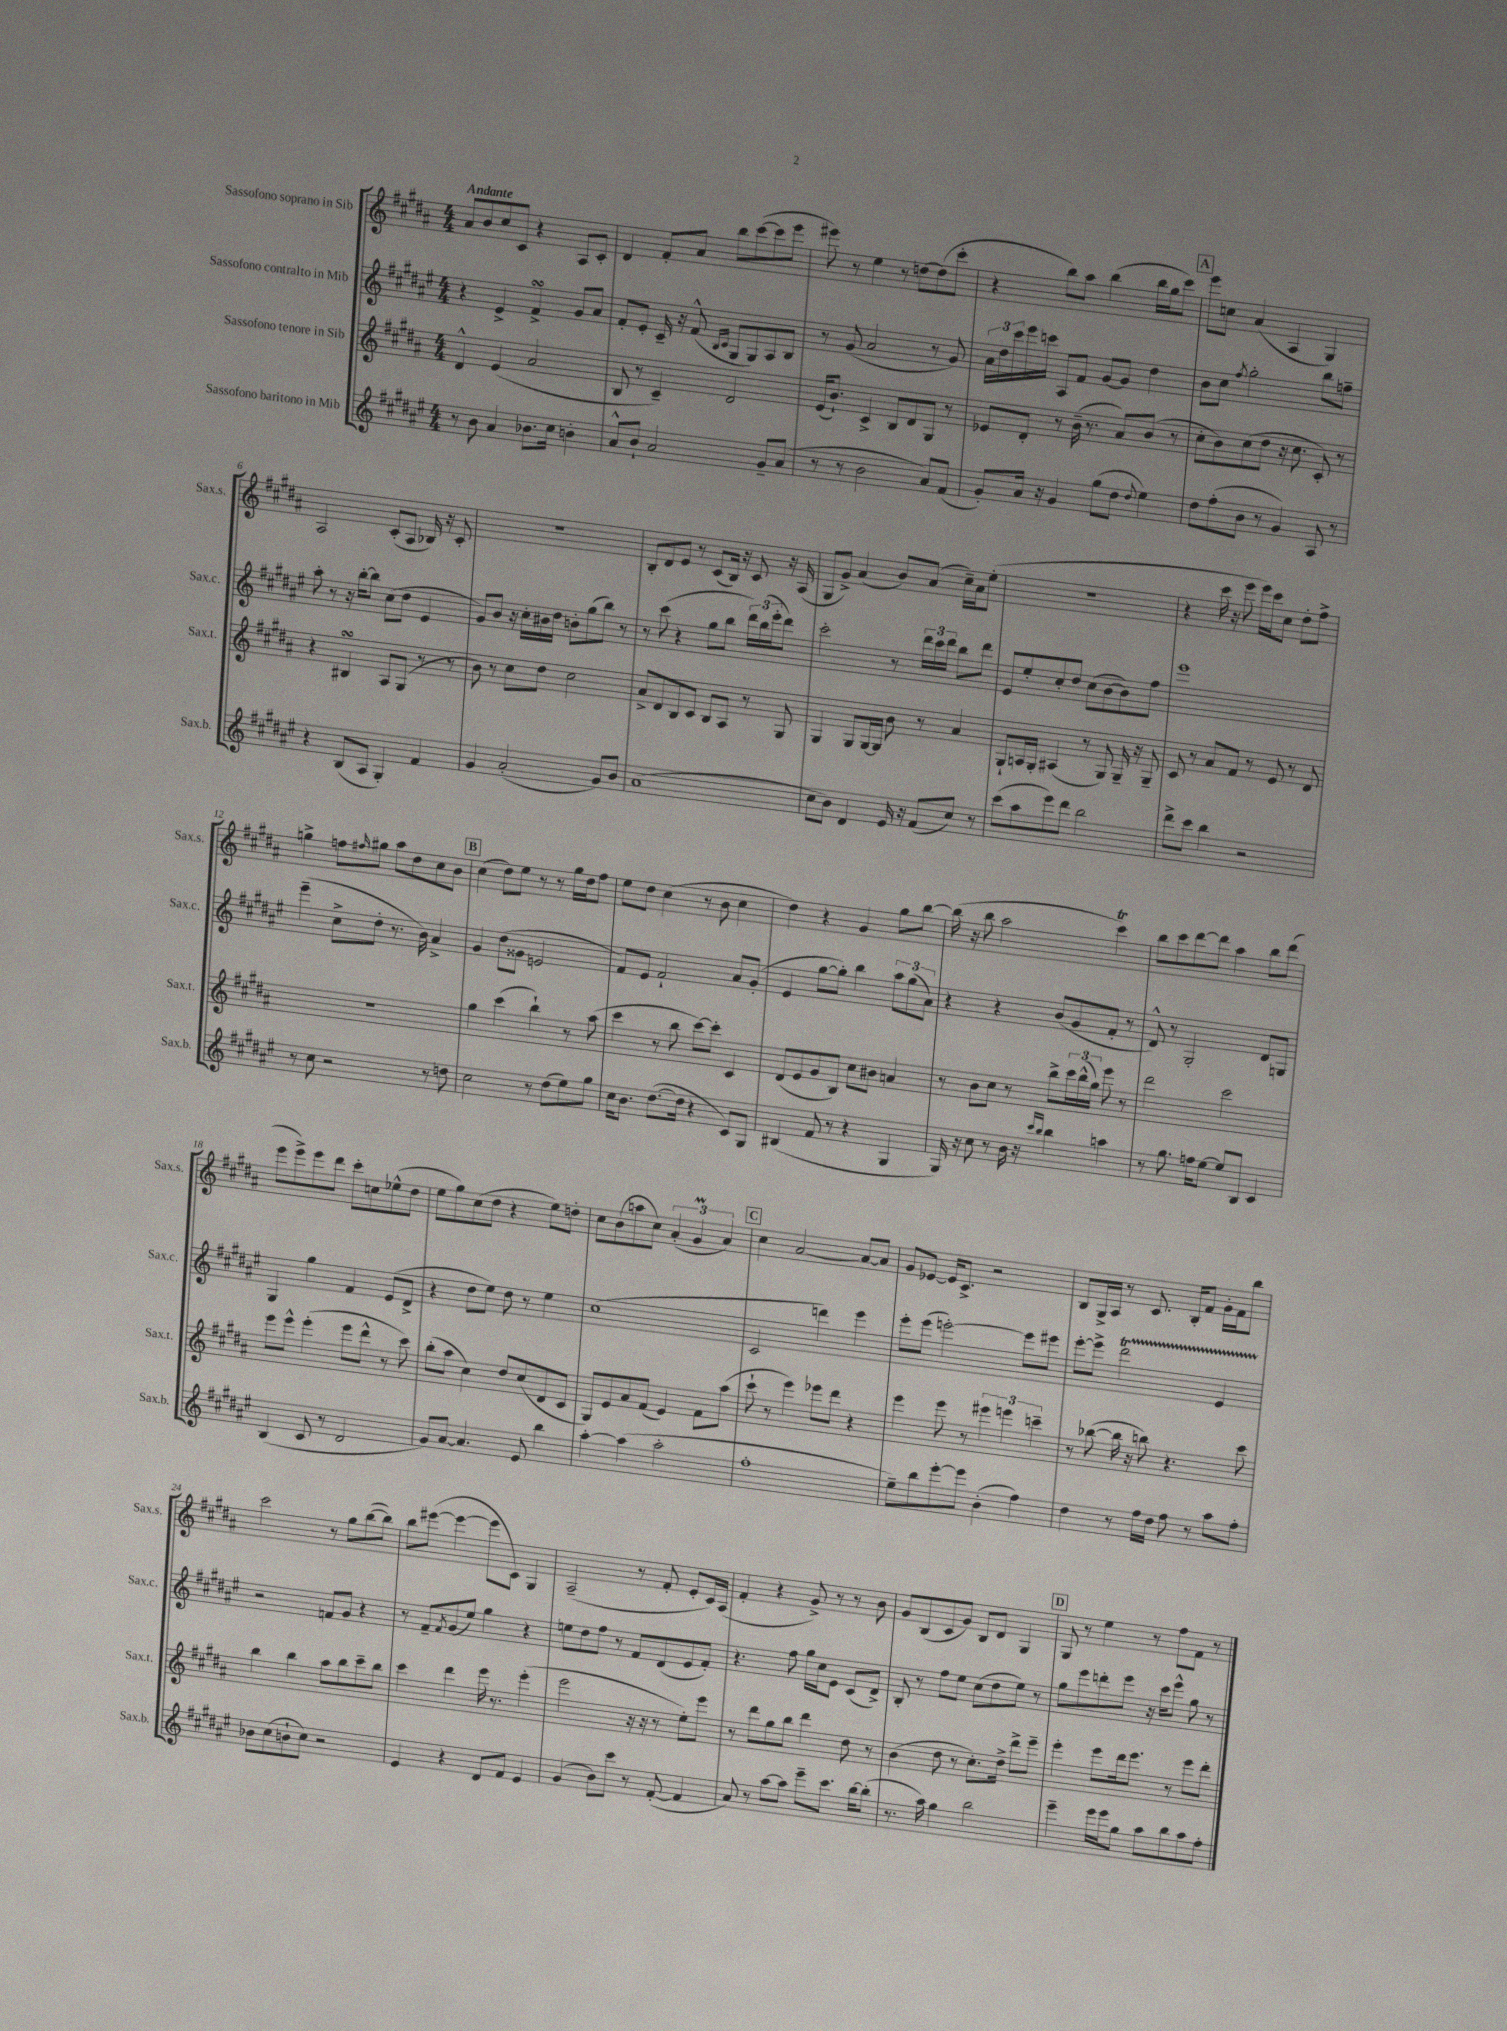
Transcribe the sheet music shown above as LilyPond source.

<<
\new StaffGroup <<
\new Staff = "s0" \with { instrumentName = "Sassofono soprano in Sib" shortInstrumentName = "Sax.s." } {
    \clef treble \key b \major \numericTimeSignature \time 4/4 \tempo "Andante"
    ais'8 b'8 cis''8 cis'8 r4 ais8 cis'8-. |
    dis'4 fis'8-. ais'8 b''8 cis'''8~( cis'''8 e'''8 |
    eis'''8) r8 e''4 r8 d''8~ d''8( cis'''8-. |
    r4 b''8) ais''8 b''4( b''16 gis''16 cis'''8) |
    \mark \markup { \box "A" } e'''8 c''8 ais'4( ais4 gis4) |
    ais2 cis'8-.( ais8 bes16) r16 cis'8-. |
    r1 |
    b8-. dis'8 e'8 r8 cis'8( b16) r16 cis'8 r16 ais16( |
    gis8 gis'8->) ais'4( b'8) ais'8( cis''16--) ais'16 e''8-.( |
    r1 |
    r4 cis'''16 r16 e'''8 e'''16) cis'''16 cis''8 dis''8-. fis''8-> |
    g''4-> f''8 \grace { fis''16 } gis''8 ais''8 dis''8 cis''8 b'8 |
    \mark \markup { \box "B" } cis''4( dis''8) e''8 r8 r8 gis''16 dis''16 fis''8 |
    e''8 dis''8 cis''4( r8 b'8 cis''4 |
    dis''4) r4 gis'4 gis''8 b''8~ |
    b''16( r16 b''8 ais''2 cis'''4\trill) |
    b''8 cis'''8 dis'''8~ dis'''8 ais''4 b''8 dis'''8( |
    e'''8 e'''8->) e'''8 dis'''8 cis'''8-. c''8 ees''8-^( dis''8 |
    e''8 gis''8) cis''8( dis''8 r4 e''8) d''8-. |
    cis''8 b'8( a''8 cis''8) \tuplet 3/2 { ais'4-.( gis'4\prall ais'4) } |
    \mark \markup { \box "C" } cis''4 ais'2~ ais'8~ ais'8 |
    gis'8 ees'8~ ees'16 cis'8.-> r2 |
    b8 gis16-> ais16 r8 cis'8. b16-. fis'8 gis'16-. fis'16 b''8 |
    cis'''2 r8 gis''8 b''8~( b''8) |
    b''8 eis'''8~( eis'''4~ eis'''8 cis'8) gis4 |
    ais2--( r8 fis'8-. e'8-. cis'16) ais16( |
    fis'4-. r4 gis'8->) r8 r8 b'8 |
    gis'8 b8( cis'8 gis'8) b8 dis'8 gis4 |
    \mark \markup { \box "D" } gis8 r8 e''4 r8 fis''8 fis'8 r8 \bar "|." |
}
\new Staff = "s1" \with { instrumentName = "Sassofono contralto in Mib" shortInstrumentName = "Sax.c." } {
    \clef treble \key fis \major \numericTimeSignature \time 4/4
    r4 eis'4-> fis'4->\turn gis'8 ais'8 |
    fis'8-. eis'8-. cis'16-- r16 fis'8-^( \grace { b16 cis'16 } gis8 gis8) ais8 b8 |
    r8 gis'8( ais'2 r8 gis'8) |
    \tuplet 3/2 { ais'16 dis''16 cis'''16 } eis'''16 c'''16 ais8 fis'8 gis'8~ gis'8 dis''4 |
    \mark \markup { \box "A" } b'8 cis''8 \acciaccatura { fis''8 } gis''2-. b''8 f''8-- |
    ais''8-. r8 r16 b''16~-. b''8 cis''8( dis''8 eis'4 |
    gis'8) b'8 r16 cis''16-. bis'16 dis''16 b'8-. gis''8( b''8) r8 |
    r8 cis'''8( r4 gis''8 b''8 \tuplet 3/2 { dis'''16) b''16( eis'''16-. } dis'''8) |
    cis'''2-. r8 \tuplet 3/2 { dis'''16 cis'''16 dis'''16 } b''8 dis'''8 |
    eis'8 eis''8-. cis''8-. dis''8 cis''8( b'8~ b'8) fis''8 |
    eis'''1 |
    eis'''4--( cis''8-> dis''8-. r8. b'16) ais'4-> |
    \mark \markup { \box "B" } gis'4 dis''8( gisis'8 e'2 |
    fis'8) eis'8 fis'2-! ais'8 gis'8-.( |
    eis'4 gis''8~ gis''8-.) b''4 \tuplet 3/2 { ais''8 gis''8( ais'8) } |
    r4 r4 b'8( gis'8 fis'8-. r8 |
    dis'8-^) r8 gis2-. dis'8 g8 |
    gis4 gis''4 fis'4 eis'8( dis'8-> |
    r4 dis''8 eis''8) dis''8 r8 eis''4 |
    cis''1( |
    \mark \markup { \box "C" } cis'2 d'''4) eis'''4 |
    eis'''8-. eis'''8( e'''2~-.) e'''8 eis'''8 |
    eis'''8~-. eis'''8-> dis'''2\startTrillSpan eis'4 |
    r2\stopTrillSpan f'8 gis'8 r4 |
    r8 fis'8-- \acciaccatura { fis'8 } gis'8( eis''8) gis''4 r4 |
    e''8 dis''8 fis''8 r8 fis'8 dis'8( eis'8 fis'8-.) |
    r4. fis''8 gis''16 cis''16 eis'8 cis'8( dis'8->) |
    b8-. r8 fis''8 eis''8 cis''8( dis''8 eis''8) r8 |
    \mark \markup { \box "D" } gis''8 eis'''8 d'''8-. eis'''8 r16 cis'''16 eis'''8-^ gis''8 r8 \bar "|." |
}
\new Staff = "s2" \with { instrumentName = "Sassofono tenore in Sib" shortInstrumentName = "Sax.t." } {
    \clef treble \key b \major \numericTimeSignature \time 4/4
    dis'4-^ e'4( ais'2 |
    b8 r8 cis'4--) dis'2 |
    e'16( b'8.-!) cis'4-> b8 dis'8 gis8 r8 |
    ees'8 dis'8-. r8 b'16--( r8. ais'8) b'8( r8 |
    \mark \markup { \box "A" } cis''8-. b'8) cis''8( dis''8 r16 cis''8. cis'8-.) r8 |
    r4 bis4\turn ais8 gis8( r8 r8 |
    b'8) r8 cis''8 dis''8 cis''2 |
    ais'8-> dis'8 b8 cis'8 b8 ais8 r8 gis8 |
    gis4 gis8 gis16~ gis16 b'8 r8 ais'4 |
    gis8-! a16 gis16-. ais4( r8 gis8) gis16-- r16 gis8-- |
    cis'8 r8 ais'8 fis'8 r8 e'8 r8 dis'8 |
    R1 |
    \mark \markup { \box "B" } gis''4 cis'''4( b''4-!) r8 ais''8( |
    cis'''4 r8 b''8 cis'''8~) cis'''8-. cis'4 |
    dis'8( e'8 gis'8 b8) cis''8 bis'8 a'4 |
    r8 b'8 cis''8 r8 b''8-> \tuplet 3/2 { cis'''16 b''16-^( gis''16) } e'''8 r8 |
    dis'''2 cis'''2 |
    e'''8 e'''8-^ e'''4-.( e'''8 dis'''8-^ r8 cis'''8) |
    b''8-.( ais''8 cis''4) dis''8 cis''8( dis'8 cis'8 |
    gis8) e'8 ais'8 fis'8( e'4) fis'8 ais''8( |
    \mark \markup { \box "C" } cis'''8-! r8 e'''4) ees'''8 dis'''8 r4 |
    e'''4 e'''8 r8 \tuplet 3/2 { eis'''4 e'''4 c'''4-- } |
    r8 bes''8~( bes''16 r16 b''8) r4. cis'''8 |
    b''4 b''4 ais''8 b''8 cis'''8-- b''8 |
    cis'''4 dis'''4 e'''16 r8. e'''4-.( |
    e'''2 r16 r16 r8 e''8-.) e'''8 |
    r8 dis'''8 gis''8 b''8 dis'''4 dis''8 r8 |
    b'4( dis''8 r8 cis''8.-.) dis''16-> dis'''8-> e'''8-- |
    \mark \markup { \box "D" } e'''4-. e'''8 dis'''16 e'''8. r8 e'''8 dis'''8-. \bar "|." |
}
\new Staff = "s3" \with { instrumentName = "Sassofono baritono in Mib" shortInstrumentName = "Sax.b." } {
    \clef treble \key fis \major \numericTimeSignature \time 4/4
    r8 b'8 ais'4 bes'8. cis''16 b'4-. |
    ais'8-^ b'8-! ais'2 gis'8-- ais'8( |
    r8 r8 b'2 ais'8) fis'8( |
    gis'8-.) ais'16 r16 gis'4 gis''8( dis''8 \appoggiatura { dis''8 } eis''4) |
    \mark \markup { \box "A" } dis''8 fis''8-.( b'8 r8 gis'4) ais8 r8 |
    r4 b8( ais8 gis4-.) fis'4 |
    gis'4 ais'2-.( gis'8) b'8 |
    ais'1( |
    cis''8 b'8) dis'4 eis'16 r16 fis'8( cis''8) r8 |
    cis'''8( ais''8 eis'''8) dis'''8 b''2 |
    dis'''8-> cis'''8 b''4 r2 |
    r8 cis''8 r2 r8 d''8 |
    \mark \markup { \box "B" } cis''2 r8 dis''8( eis''8) gis''8 |
    cis''16 b'8. dis''8.~( dis''16 r4 cis'8) gis8 |
    bis4( fis'8 r8 r4 gis4 |
    gis16) r16 cis''8 r8 b'16 r16 \grace { cis'''16 b''16 } b''4 a''4 |
    r8 gis''8. f''16 eis''8~ eis''8 b8 cis'4 |
    b4( cis'8 r8 dis'2 |
    gis'8) ais'8~ ais'4. eis'8 b''4 |
    ais''4~-. ais''4( ais''2-. |
    \mark \markup { \box "C" } fis''1-. |
    eis''8--) b''8 eis'''8~-. eis'''8 b'4-.( fis''4) |
    dis''4 r8 fis''16 dis''16 fis''8 r8 ais''8 fis''8-. |
    bes'8 cis''8( b'8-! cis''8) r2 |
    eis'4 r4 dis'8 fis'8 eis'4 |
    gis'4( b'8) cis'''8 r8 fis'8~-.( fis'4 |
    ais'8) r8 ais''8~ ais''8 eis'''8-- cis'''8. b''16~ b''8-.( |
    r8. ais''16) gis''4 b''2 |
    \mark \markup { \box "D" } eis'''4-- eis'''16 eis'''16 gis''8 ais''8 b''8 ais''8 fis''8-. \bar "|." |
}
>>
>>
